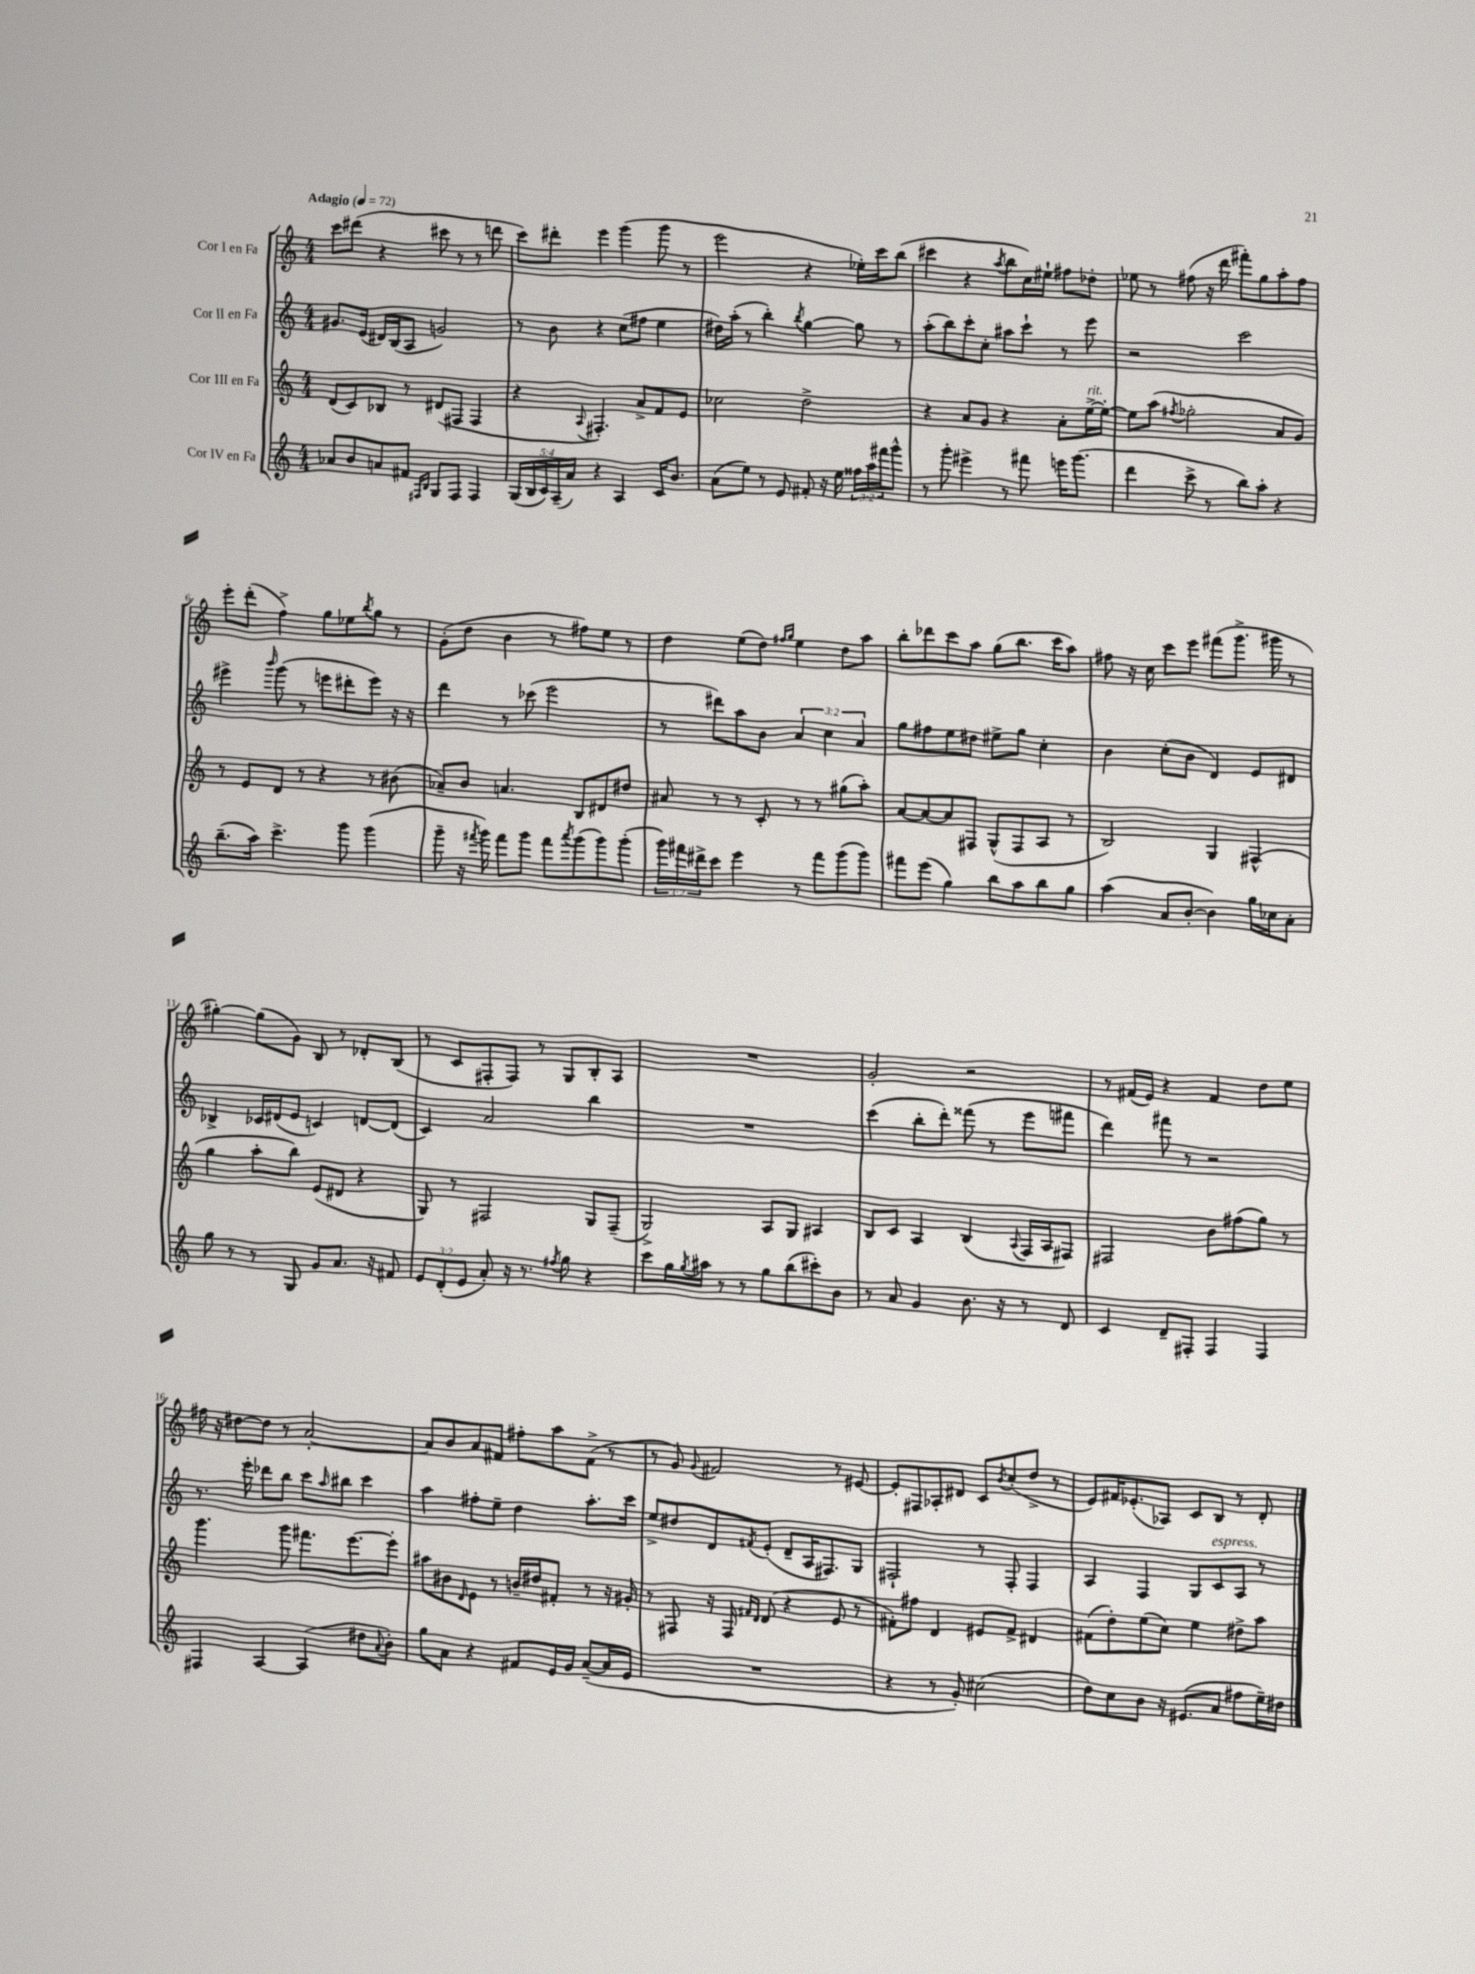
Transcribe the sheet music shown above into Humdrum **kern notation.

**kern	**kern	**kern	**kern
*part4	*part3	*part2	*part1
*staff4	*staff3	*staff2	*staff1
*I"Cor IV en Fa	*I"Cor III en Fa	*I"Cor II en Fa	*I"Cor I en Fa
*clefG2	*clefG2	*clefG2	*clefG2
*k[]	*k[]	*k[]	*k[]
*M4/4	*M4/4	*M4/4	*M4/4
*MM72	*MM72	*MM72	*MM72
=1	=1	=1	=1
!	!	!	!LO:TX:a:B:t=Adagio
8a-X/L	(8d/L	8.g#X/L	8ccc\L
8b/	8c/)	.	(8ddd#X\J
.	.	(16e/Jk	.
8an/	8B-X/J	16d#X/LL)	4r
.	.	(16B/J	.
8f#X/J	8r	8A/J	.
16qqF#X/LL	.	.	.
16qqB/JJ	.	.	.
8G/L	(8d#X/L	2gn/)	8ccc#X\
8F#/J	8F#X/J	.	8r
4F#/	4F#/	.	8r
.	.	.	8dddn\
=2	=2	=2	=2
(20G/LL	4r	8r	8ccc\L)
20B/	.	.	.
20c/)	.	.	.
.	.	8b\	8ddd#X'\J
(20A~/	.	.	.
20a/JJ)	.	.	.
.	8qqA/	.	.
4r	4.F#X'/)	4r	4eee\
4A/	.	(8cc\L	(4ggg\
.	8a^/L	8ff#X\J	.
16c/KL	8f/	4ee\	8ggg\
8.b/J	.	.	.
.	8e/J	.	8r
=3	=3	=3	=3
(8a\L	2cc-X\	16dd#X\LL)	2eee\
.	.	(16aa'\JJ	.
8ee\J)	.	8r	.
8r	.	4bb'\)	.
8e/	.	.	.
.	.	8qbb/	.
8f#X'/	2dd^\	[4gg\	4r
16r	.	.	.
16ee\	.	.	.
24ff##X\LL	.	8gg\]	16ee-X'\LL)
24aa\	.	.	.
.	.	.	16ccc\J
24fff#X\J	.	.	.
8ggg^^\J	.	8r	(8bb\J
=4	=4	=4	=4
8r	4r	(8aa'\L	4ccc#X\
8ggg'\	.	8bb\)	.
4eee#X^\	8a/L	8ccc'\	4r
.	8g/J	8cc'\J	.
.	.	.	8qaa/
8r	4r	8aa#X\L	8bb\L
8fff#X\	.	8ccc`\J	16cc\L)
.	.	.	16ee#X`\JJ
16eeen\KL	8a'\L	8r	8ff#X\L
(8.ggg\J	.	.	.
!	!LO:TX:a:i:t=rit.	!	!
.	[16ee^\L	8eee\	8dd-X'\J
.	16ee'\JJ_	.	.
=5	=5	=5	=5
4ddd\	8ee\L]	2r	8ee-X\
.	(8aa\J	.	8r
.	8qff#X/	.	.
8ccc^\	2gg-X'\	.	(8ff#X\
8r	.	.	16r
.	.	.	16ddd\
8bb\L)	.	2ccc\	8fff#X'\L)
8aa'\J	.	.	8gg\
4r	8a/L	.	8aa'\
.	8g/J)	.	8ff#\J
!!LO:LB:g=z
=6	=6	=6	=6
(8.bb~\L	8r	4eee#X^\	8eee'\L
.	8e/L	.	(8ddd'\J
16aa\Jk)	.	.	.
.	.	16qqbbb/	.
4.ccc^\	8d/J	(8ggg\	4ff^\)
.	8r	8r	.
.	4r	8eeen\L	8gg\L
8ggg\	.	8ddd#X'\	8ee-X\
.	.	.	8qbb/
(4ggg\	8r	8eee\J)	8gg\J
.	(8b#X\	16r	8r
.	.	16r	.
=7	=7	=7	=7
8ggg~\	8a-X~/L)	4ddd\	(8g'\L
16r	8b/J	.	8dd\J
8qfff#X/	.	.	.
16ggg\)	.	.	.
8fff#\L	4.an/	8r	4b\
8ggg\J	.	(8ccc-X\	.
8fff#\L	.	2eee\	8r
8qaaa/	.	.	.
(8ggg\	8B/L	.	8ff#X\L)
8ggg\)	8d#X/	.	8ee\J
(8ggg'\J	8dd#X/J	.	8r
=8	=8	=8	=8
24ggg\LL)	8a#X/	8r	4dd\
24fff#X\	.	.	.
24ddd#X^\J	.	.	.
8ccc\J	8r	8ddd#X\L)	.
4eee\	8r	8aa\	(8ee\L
.	8c'/	8b\J	8dd\J)
.	.	.	16qqff#X/LL
.	.	.	16qqgg/JJ
8r	8r	6a/	4ee\
8fff#\L	8r	.	.
.	.	6cc\	.
(8ggg\	(8gg#X\L	.	8dd\L
.	.	6a/	.
8ggg\J)	8aa'\J)	.	8aa\J
=9	=9	=9	=9
8fff#X\L	[8a/L	8gg\L	8bb'\L
(8eee\J	8a/_	8ff#X\	8ddd-X\
4gg\)	8a/]	8ee\	8ccc\
.	8F#X/J	8dd#X\J	8aa\J
8bb\L	(8G^^/L	8ee#X^\L	(8gg\L
8aa\	8F#/	8gg\J	8.bb\J
8bb\	8A/J	4cc'\	.
.	.	.	16ccc\KL
8gg\J	8r	.	8aa\J)
=10	=10	=10	=10
(4aa\	2B/)	4b\	8ff#X\
.	.	.	16r
.	.	.	16cc\
8a/L	.	(8cc'\L	8ccc\L
[8b'/J	.	8b\J	8eee\J
4b\])	4G/	4d/)	(8fff#X\L
.	.	.	8.ggg^\J
16gg\LL	(4F#X^^/	8e/L	.
16cc-X\J	.	.	16ggg#X\
8a'\J	.	8d#X/J	8r
!!LO:LB:g=z
=11	=11	=11	=11
8gg\	4gg\	4B-X^/	[4gg#X'\)
8r	.	.	.
8r	8aa'\L	16c-X/LL	(8gg#\L]
.	.	(16d#X/J	.
8G/	8bb\J)	8e/J	8g\J)
8g/L	(8e/L	4cn/)	8B/
8.a/J	8d#X/J	.	8r
.	4r	[8dn/L	8d-X'/L
16r	.	.	.
8f#X/	.	(8d/J]	(8B/J
=12	=12	=12	=12
12e/L	8G/)	4c/)	8r
(12d'/	.	.	.
.	8r	.	8c/L
12e/J	.	.	.
8a'/)	2F#X/	2a/	8F#X'/
16r	.	.	8F#/J)
8.r	.	.	.
.	.	.	8r
8qff#X/	.	.	.
8gg\	.	.	8G/L
4r	8G/L	4bb\	8B'/
.	(8F#~/J	.	8A/J
=13	=13	=13	=13
8ccc\L	2G^/)	1r	1r
16gg\L	.	.	.
8qgg/	.	.	.
16aa#X\JJ	.	.	.
8r	.	.	.
8r	.	.	.
8gg\L	8A/L	.	.
(8bb\	8G/J	.	.
8ccc#X'\)	4A#X/	.	.
8b\J	.	.	.
=14	=14	=14	=14
8r	8B/L	(4ccc\	2g'/
8a/	8c/J	.	.
4g/	4A/	8bb'\L	.
.	.	8ddd'\J)	.
8.b\	(4B/	(8fff##X\	2r
.	.	8r	.
16r	.	.	.
.	8qqA/	.	.
8r	16F/LL	8eee\L	.
.	16A/J	.	.
8d/	8F#X/J)	8fff#X\J	.
=15	=15	=15	=15
4c/	2F#X/	4ddd\)	8r
.	.	.	(16f#X/LL
.	.	.	16e/JJ)
8d~/L	.	8fff#X\	4r
8F#X'/J	.	8r	.
4F#/	8b\L	2r	4f#/
.	(8ff#X\	.	.
4F#/	8gg\J)	.	8dd\L
.	8r	.	8ee\J
!!LO:LB:g=z
=16	=16	=16	=16
4F#X/	4.ggg\	8.r	16ff#X\
.	.	.	16r
.	.	.	[8dd#X\L
.	.	16eee'\	.
[4A/	.	8ddd-X\L	8dd#\J]
.	8ggg\	8bb\J	8r
(4A/]	8.fff#X\L	8ccc\L	[2a'/
.	.	16qqaa/	.
.	.	8bb#X\J	.
.	[8.eee\	.	.
8dd#X\L	.	4ccc\	.
8qqa/	.	.	.
8b'\J)	8eee'\J]	.	.
=17	=17	=17	=17
8gg\L	8aa#X\L	4aa\	8a/L]
8a\J	8b#X\	.	8b/
.	16qqd/	.	.
4r	8e\J	8ff#X'\L	8a/
.	8r	8ee~\J	8f#X/J
8f#X/L	16bn~/LL	4dd\	8ff#X'\L
.	16dd#X/J	.	.
16e/L	8f#X'/J	.	8aa\
16g/JJ	.	.	.
([8a~/L	8r	8.aa'\L	(8f#^\J
16a/L]	16r	.	8r
16e/JJ	16g#X'/	16ccc\Jk	.
=18	=18	=18	=18
1r	8r	8ee^/L	8r
.	8F#X/	8dd#X/	8g/)
.	.	.	8qqg/
.	16r	8d/	2f#X/
.	16F#/	.	.
.	16qqf#X/LL	.	.
.	16qqd/JJ	8qf#X/	.
.	(8d/	(8e'/J	.
.	4r	8d~/L	.
.	.	16A/K	.
.	.	8.F#X/)	.
.	8e/	.	8r
.	8r	8G/J	[8e#X/
=19	=19	=19	=19
4r	8f#X'\L)	2F#X`/	8e#'/L]
.	8ff#X\J	.	8F#X/
8r	4d/	.	8A-X'/
8g'/)	.	.	8d#X/J
(2cc#X\	8e#X/L	8r	8c/L
.	.	.	8qb/
.	8f#^/J	8F#'/	(8cc'/
.	4d#X/	4F#/	8dd^/J
.	.	.	8r
=20	=20	=20	=20
8dd\L)	(8f#X\L	4A/	8e/L)
8cc\	8dd'\)	.	16f#X/K
.	.	.	(8.e-X'/
8b\J	(8ee\	4F/	.
16r	8cc\J)	.	8A-X/J)
(8.e#X/L	.	.	.
.	4ee\	8G/L	8c/L
!	!	!LO:TX:a:i:t=espress.	!
8a/J	.	8c/	8B/J
8ff#X\L	8dd#X^\L	8A/J	8r
16ee~\L)	8aa\J	8r	8d'/
16dd#X\JJ	.	.	.
==	==	==	==
*-	*-	*-	*-
